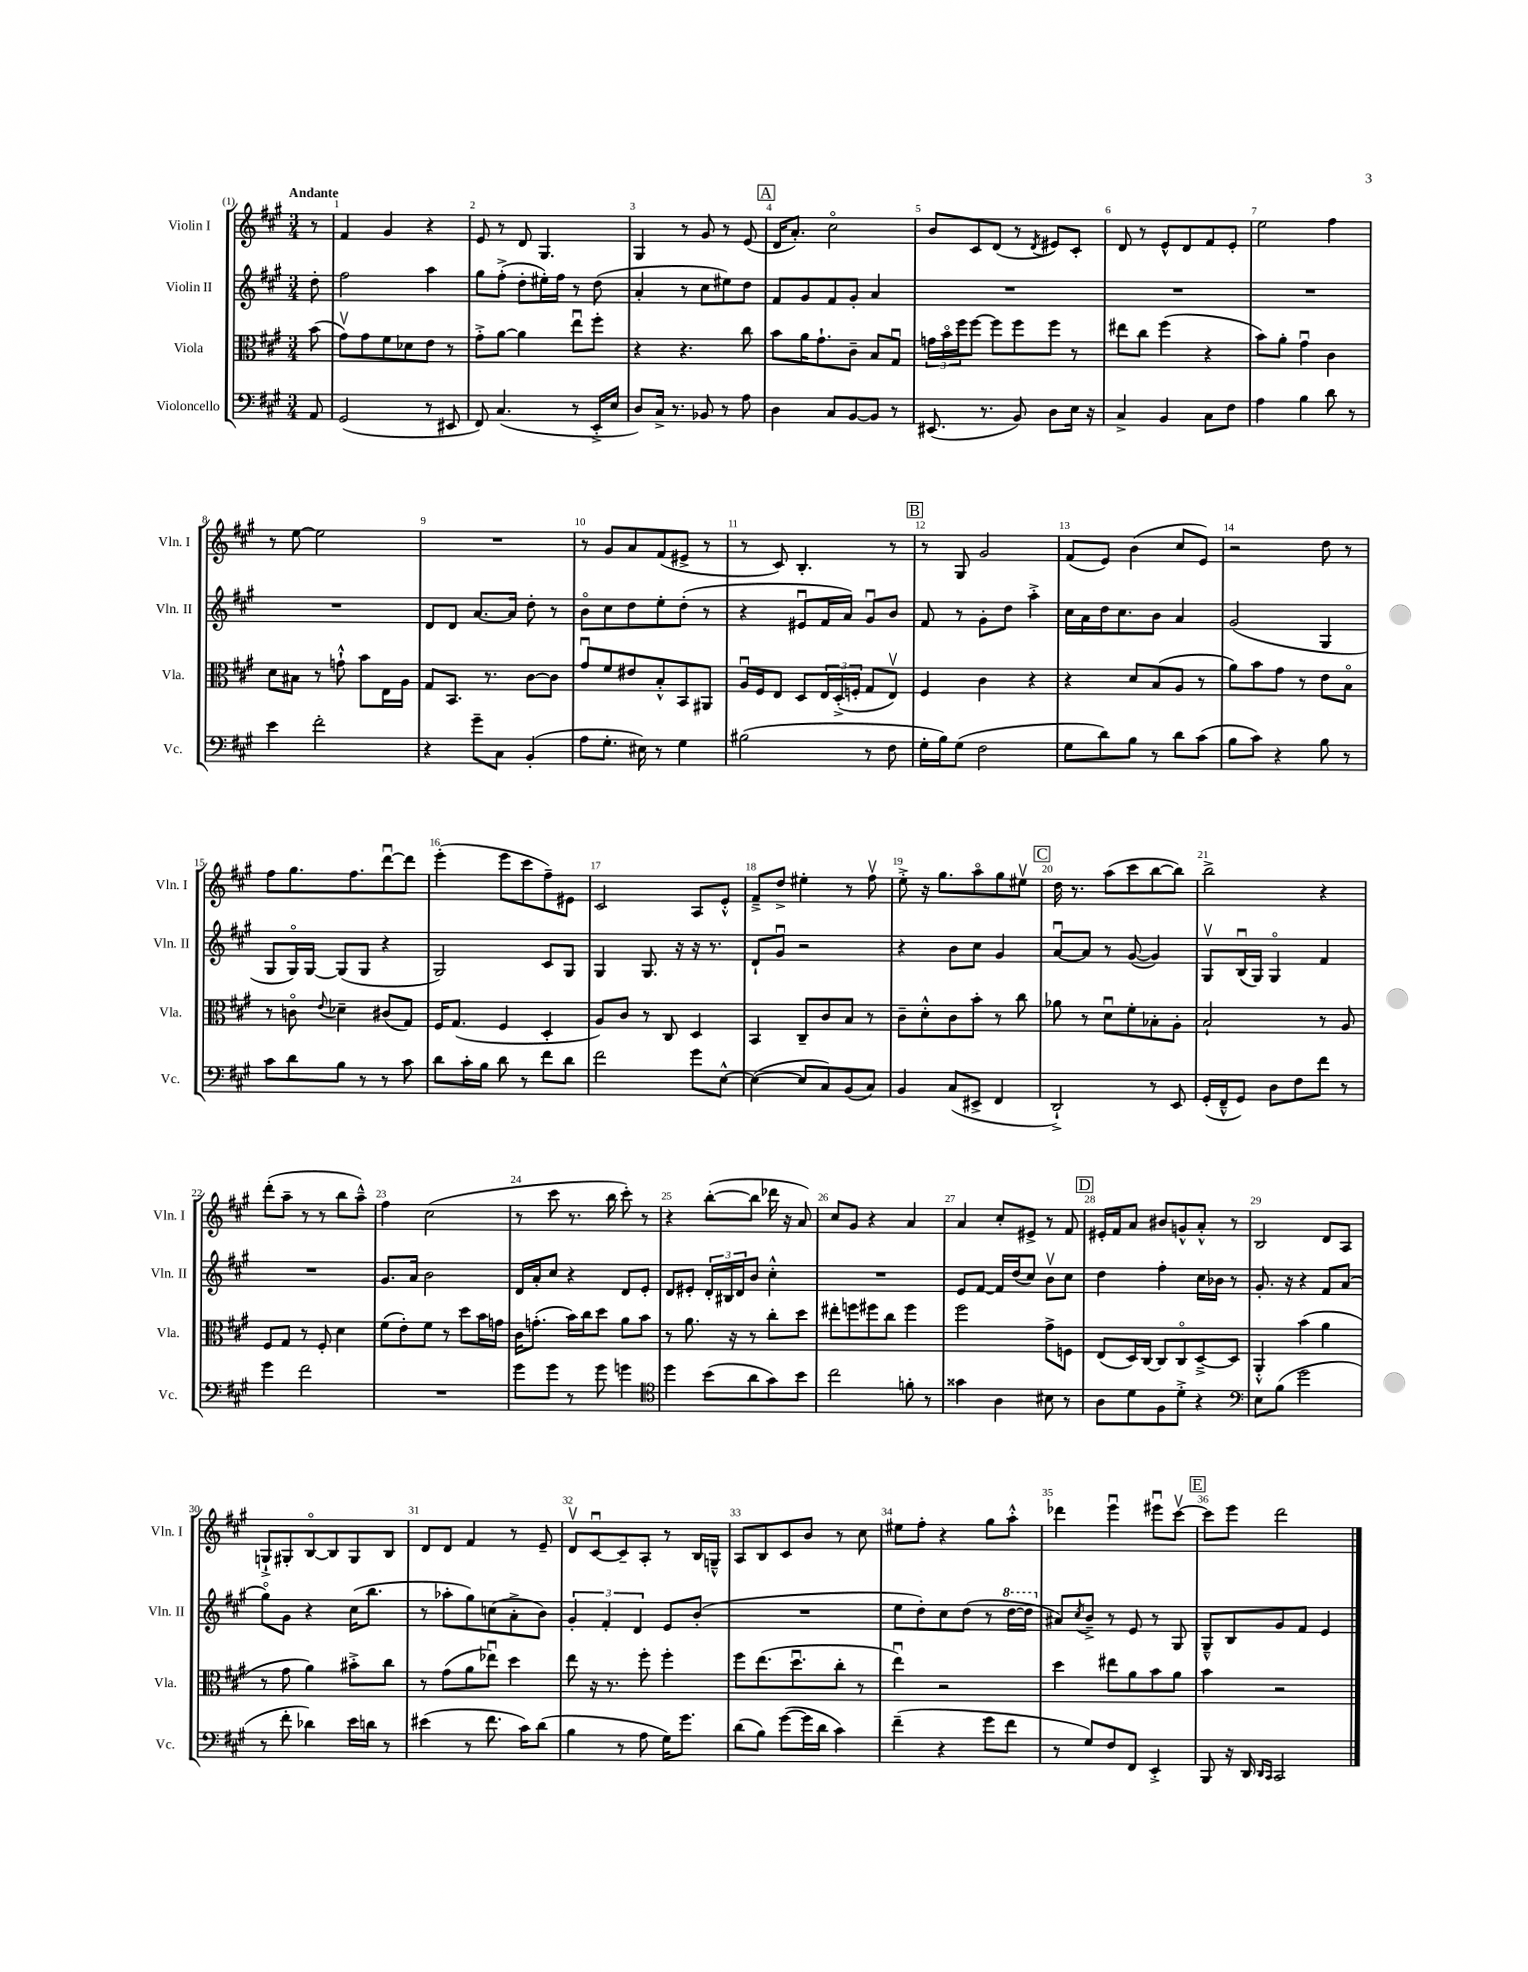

**kern	**kern	**kern	**kern
*part4	*part3	*part2	*part1
*staff4	*staff3	*staff2	*staff1
*I"Violoncello	*I"Viola	*I"Violin II	*I"Violin I
*I'Vc.	*I'Vla.	*I'Vln. II	*I'Vln. I
*clefF4	*clefC3	*clefG2	*clefG2
*k[f#c#g#]	*k[f#c#g#]	*k[f#c#g#]	*k[f#c#g#]
*M3/4	*M3/4	*M3/4	*M3/4
=	=	=	=
!	!	!	!LO:TX:a:B:t=Andante
8AA/	(8b\	8dd'\	8r
=1	=1	=1	=1
(2GG#/	8g#v\L)	2ff#\	4f#/
.	8g#\	.	.
.	8f#\	.	4g#/
.	8d-X\	.	.
8r	8e\J	4aa\	4r
8EE#X/	8r	.	.
=2	=2	=2	=2
8FF#/)	8g#'^\L	8gg#\L	8e/
(4.C#/	[8a\J	(8ff#'^\J	8r
.	4a\]	8dd'\L	8d/
.	.	16ee#X'\L)	4.G#/
.	.	16ff#\JJ	.
8r	8eeu\L	8r	.
16EE'^/LL	8ff#'\J	(8dd\	.
16E/JJ	.	.	.
=3	=3	=3	=3
8D/L)	4r	4a'/	4G#/
16C#^/Jk	.	.	.
8.r	.	.	.
.	4.r	8r	8r
8BB-X/	.	8cc#\L	8g#/
8r	.	8ee#X\)	8r
8A\	8cc#\	8dd\J	(8e/
!!LO:REH:place=s1:t=A
=4	=4	=4	=4
4D\	8b\L	8f#/L	16d/KL
.	.	.	8.a'/J)
.	16a\K	8g#/	.
.	8.g#`\	.	.
8C#/L	.	8f#/	2cc#\
[8BB/	8c#~\J	8g#'/J	.
8BB/J]	8B/L	4a/	.
8r	8G#u/J	.	.
=5	=5	=5	=5
(8.EE#X/	24gn\LL	2.r	8b/L
.	24b\	.	.
.	24ff#\J	.	.
.	[8ff#\J	.	8c#/
8.r	.	.	.
.	8ff#\L]	.	(8d/J
8BB/)	8ff#\	.	8r
.	.	.	8qd/
8D\L	8ff#\J	.	8e#X/L)
16E\Jk	8r	.	8c#'/J
16r	.	.	.
=6	=6	=6	=6
4C#^/	8ee#X\L	2.r	8d/
.	8cc#\J	.	8r
4BB/	(4ff#\	.	8e^^/L
.	.	.	8d/
8C#\L	4r	.	8f#/
8F#\J	.	.	8e'/J
=7	=7	=7	=7
4A\	8b\L)	2.r	2ee\
.	8a'\J	.	.
4B\	4g#u\	.	.
8d\	4c#\	.	4ff#\
8r	.	.	.
!!LO:LB:g=z
=8	=8	=8	=8
4e\	8d\L	2.r	8r
.	8B#X\J	.	[8ee\
2f#'\	8r	.	2ee\]
.	8gn`^^\	.	.
.	8b\L	.	.
.	16E\L	.	.
.	16A\JJ	.	.
=9	=9	=9	=9
4r	8G#/L	8d/L	2.r
.	8.BB/J	8d/J	.
8g#~\L	.	[8.a/L	.
.	8.r	.	.
8C#\J	.	.	.
.	.	16a/Jk]	.
(4BB'/	[8c#\L	8dd'\	.
.	8c#\J]	8r	.
=10	=10	=10	=10
8A\L	8g#u/L	8b\L	8r
8.G#'\J	8f#/	8cc#\	8g#/L
.	8e#X/	8dd\	8a/
16E#X\)	.	.	.
8r	8B'^^/	8ee'\	(8f#/
4G#\	8BB/	(8dd'\J	8e#X^/J
.	8AA#X/J	8r	8r
=11	=11	=11	=11
(2B#X\	16Au/LL	4r	8r
.	16F#/J	.	.
.	8E/J	.	8c#/)
.	8D/L	8e#Xu/L	4.B'/
.	24E/L	16f#/L	.
.	(24D'^/	.	.
.	.	16a/JJ)	.
.	24Fn'/JJ	.	.
8r	8G#/L	8g#u/L	.
8F#\	8Ev/J)	8b/J	8r
!!LO:REH:place=s1:t=B
=12	=12	=12	=12
16G#'\LL	4F#/	8f#/	8r
16B\J)	.	.	.
(8G#\J	.	8r	8G#/
2F#\	4c#\	8g#'\L	2g#/
.	.	8dd\J	.
.	4r	4aa'^\	.
=13	=13	=13	=13
8G#\L	4r	16cc#\LL	(8f#/L
.	.	16a\	.
8d\)	.	16dd\J	8e/J)
.	.	8.cc#\	.
8B\J	8d/L	.	(4b\
8r	(8B/	8b\J	.
8d\L	8A/J	4a/	8cc#/L
(8c#\J	8r	.	8e/J)
=14	=14	=14	=14
8B\L	8a\L)	(2g#/	2r
8c#\J)	8b\	.	.
4r	8g#\J	.	.
.	8r	.	.
8B\	8e\L	4G#/	8dd\
8r	8B\J	.	8r
!!LO:LB:g=z
=15	=15	=15	=15
8c#\L	8r	8G#/L	8ff#\L
8d\	8cn\	16G#/L)	8.gg#\
.	.	[16G#/JJ	.
.	8qqe/	.	.
8B\J	4d-X~\	(8G#/L]	.
.	.	.	8.ff#\
8r	.	8G#/J	.
8r	(8c#X/L	4r	[8dddu\
8c#\	8G#/J)	.	8ddd\J]
=16	=16	=16	=16
8d\L	16F#/KL	2G#/)	(4eee'\
.	(8.G#/J	.	.
16c#'\L	.	.	.
16B\JJ	.	.	.
8d\	4F#/	.	8eee\L
8r	.	.	8ccc#\
8f#\L	4D'/	8c#/L	8ff#~\)
8d\J	.	8G#/J	8e#X\J
=17	=17	=17	=17
2f#\	8A/L)	4G#/	2c#/
.	8c#/J	.	.
.	8r	8.G#/	.
.	8C#/	.	.
.	.	16r	.
8g#\L	4D/	16r	8A/L
.	.	8.r	.
[8E^^\J	.	.	8e'^^/J
=18	=18	=18	=18
(4E\_	4BB/	8d`/L	8f#~^/L
.	.	8g#u/J	8dd^/J
8E/L]	8C#~/L	2r	4ee#X'\
8C#/)	8c#/	.	.
(8BB/	8B/J	.	8r
8C#/J)	8r	.	8ff#v\
=19	=19	=19	=19
4BB/	8c#~\L	4r	8ee'^\
.	8d'^^\	.	16r
.	.	.	8.gg#\L
(8C#/L	8c#\	8b\L	.
8EE#X^/J	8b'\J	8cc#\J	8aa\
4FF#/	8r	4g#/	8gg#\
.	8cc#\	.	8ee#Xv\J
!!LO:REH:place=s1:t=C
=20	=20	=20	=20
2DD`^/)	8a-X\	[8au/L	16dd\
.	.	.	8.r
.	8r	8a/J]	.
.	8du\L	8r	(8aa\L
.	8f#'\	([8g#/	8ccc#\
8r	8B-X'\	4g#/])	[8bb\
8EE/	8A'\J	.	8bb\J])
=21	=21	=21	=21
(16GG#'/LL	2B`/	8G#v/L	2bb^\
16FF#~^^/J	.	.	.
8GG#/J)	.	(16Bu/L	.
.	.	16G#/JJ)	.
8D\L	.	4G#/	.
8F#\	.	.	.
8f#\J	8r	4f#/	4r
8r	8A/	.	.
!!LO:LB:g=z
=22	=22	=22	=22
4g#\	8F#/L	2.r	(8ddd'\L
.	8G#/J	.	8aa~\J
2f#\	8r	.	8r
.	8F#'/	.	8r
.	4d\	.	8bb\L
.	.	.	8aa~^^\J)
=23	=23	=23	=23
2.r	(8f#\L	8.g#/L	4ff#\
.	8e'\)	.	.
.	.	16a/Jk	.
.	8f#\J	2b\	(2cc#\
.	8r	.	.
.	8dd\L	.	.
.	16b\L	.	.
.	16gn\JJ	.	.
=24	=24	=24	=24
8g#\L	16c#\KL	16d/LL	8r
.	(8.gn'\J	16a'/J	.
8g#\J	.	8cc#/J	8ccc#\
8r	16b\LL)	4r	8.r
.	16cc#\J	.	.
8g#\	8dd\J	.	.
.	.	.	16bb\
4gn\	8a\L	8d/L	8ccc#'\)
.	8b\J	8e'/J	8r
=25	=25	=25	=25
*clefC4	*	*	*
4dd\	8r	8d/L	4r
.	8.a\	8e#X'/J	.
(8b\L	.	24d'/LL	([8bb'\L
.	.	24B#X/	.
.	16r	.	.
.	.	24d/J	.
8a\	8r	8b/J	8bb\J]
8g#\)	8cc#'\L	4cc#'^^\	16ddd-X\
.	.	.	16r
8b\J	8dd\J	.	8a/)
=26	=26	=26	=26
2cc#\	8ee#X'\L	2.r	8cc#/L
.	8ffn\	.	8g#/J
.	8ff#X\	.	4r
.	8cc#\J	.	.
8fn'\	4ff#\	.	4a/
8r	.	.	.
=27	=27	=27	=27
4g##X\	2ff#\	8e/L	4a/
.	.	[8f#/J	.
4A\	.	16f#/LL]	8cc#'/L
.	.	(16dd/J	.
.	.	8cc#/J)	8e#X^/J
8B#X\	8g#^\L	8bv\L	8r
8r	8Fn\J	8cc#\J	8f#/
!!LO:REH:place=s1:t=D
=28	=28	=28	=28
8A\L	(8E/L	4dd\	16e#X'/LL
.	.	.	16f#/J
8d\	16D/L)	.	8a/J
.	[16C#/JJ	.	.
8F#\	8C#/L]	4ff#'\	8b#X/L
8d'^\J	8C#/	.	8gn^^/
4r	[8D~^/	16cc#\LL	8a'^^/J
.	.	16b-X\JJ	.
.	8D/J]	8r	8r
=29	=29	=29	=29
*clefF4	*	*	*
8E\L	4AA'^^/	8.g#'/	2B/
(8B\J	.	.	.
.	.	16r	.
2g#\	(4b\	4r	.
.	4a\	8f#/L	8d/L
.	.	(8a/J	8A/J
!!LO:LB:g=z
=30	=30	=30	=30
8r	8r	8gg#\L)	8Gn`^/L
8f#'\	8g#\	8g#\J	8G#X'/
4d-X\)	4a\)	4r	[8B/
.	.	.	8B/]
16e\LL	8b#X'^\L	(16cc#\KL	8G#/
16dn\JJ	.	8.bb\J	.
8r	8cc#\J	.	8B/J
=31	=31	=31	=31
(4e#X\	8r	8r	8d/L
.	(8g#\L	8aa-X'\L	8d/J
8r	8a\	8gg#\)	4f#/
8.f#\	8ee-Xu\J)	(8ccn\	.
.	4dd\	8a'^\	8r
16c#\KL)	.	.	.
(8d\J	.	8b\J)	8e~/
=32	=32	=32	=32
4B\	8ee\	6g#'/	8dv/L
.	16r	.	[8c#u/
.	.	6f#'/	.
.	8.r	.	.
8r	.	.	8c#~/]
.	.	6d/	.
8A\	8ff#'\	.	8A'/J
16G#\KL)	4ff#'\	8e/L	8r
8.g#\J	.	.	.
.	.	(8b'/J	16B/LL
.	.	.	16Gn~^^/JJ
=33	=33	=33	=33
(8d\L	8ff#\L	2.r	8A/L
8B\J)	(8.ee\	.	8B/
([8g#\L	.	.	8c#/
.	8.ddu\	.	.
16g#\L]	.	.	8b/J
16d\JJ	.	.	.
4c#\)	8cc#'\J	.	8r
.	8r	.	8cc#\
=34	=34	=34	=34
(4f#~\	4eeu\)	8ee\L	8ee#X\L
.	.	8dd'\)	8ff#'\J
4r	2r	8cc#\	4r
.	.	(8dd\J	.
8g#\L	.	8r	8gg#\L
*	*	*8va	*
8f#\J	.	[16ddd\LL	8aa'^^\J
.	.	16ddd\JJ]	.
=35	=35	=35	=35
*	*	*X8va	*
8r	4dd\	8a#X/L)	4ddd-X\
.	.	8qcc#/	.
8G#/L)	.	8b~^/J	.
8F#/	8ee#X\L	8r	4eeeu\
8FF#/J	8a\	8e/	.
4EE'^/	8b\	8r	8eee#Xu\L
.	8a\J	8G#/	[8ccc#v\J
!!LO:REH:place=s1:t=E
=36	=36	=36	=36
8BBB/	4b\	8G#~^^/L	8ccc#\L]
16r	.	8B/	8eee\J
16DD/	.	.	.
16qqDD/LL	.	.	.
16qqCC#/JJ	.	.	.
2CC#/	2r	8g#/	2ddd\
.	.	8f#/J	.
.	.	4e/	.
==	==	==	==
*-	*-	*-	*-
